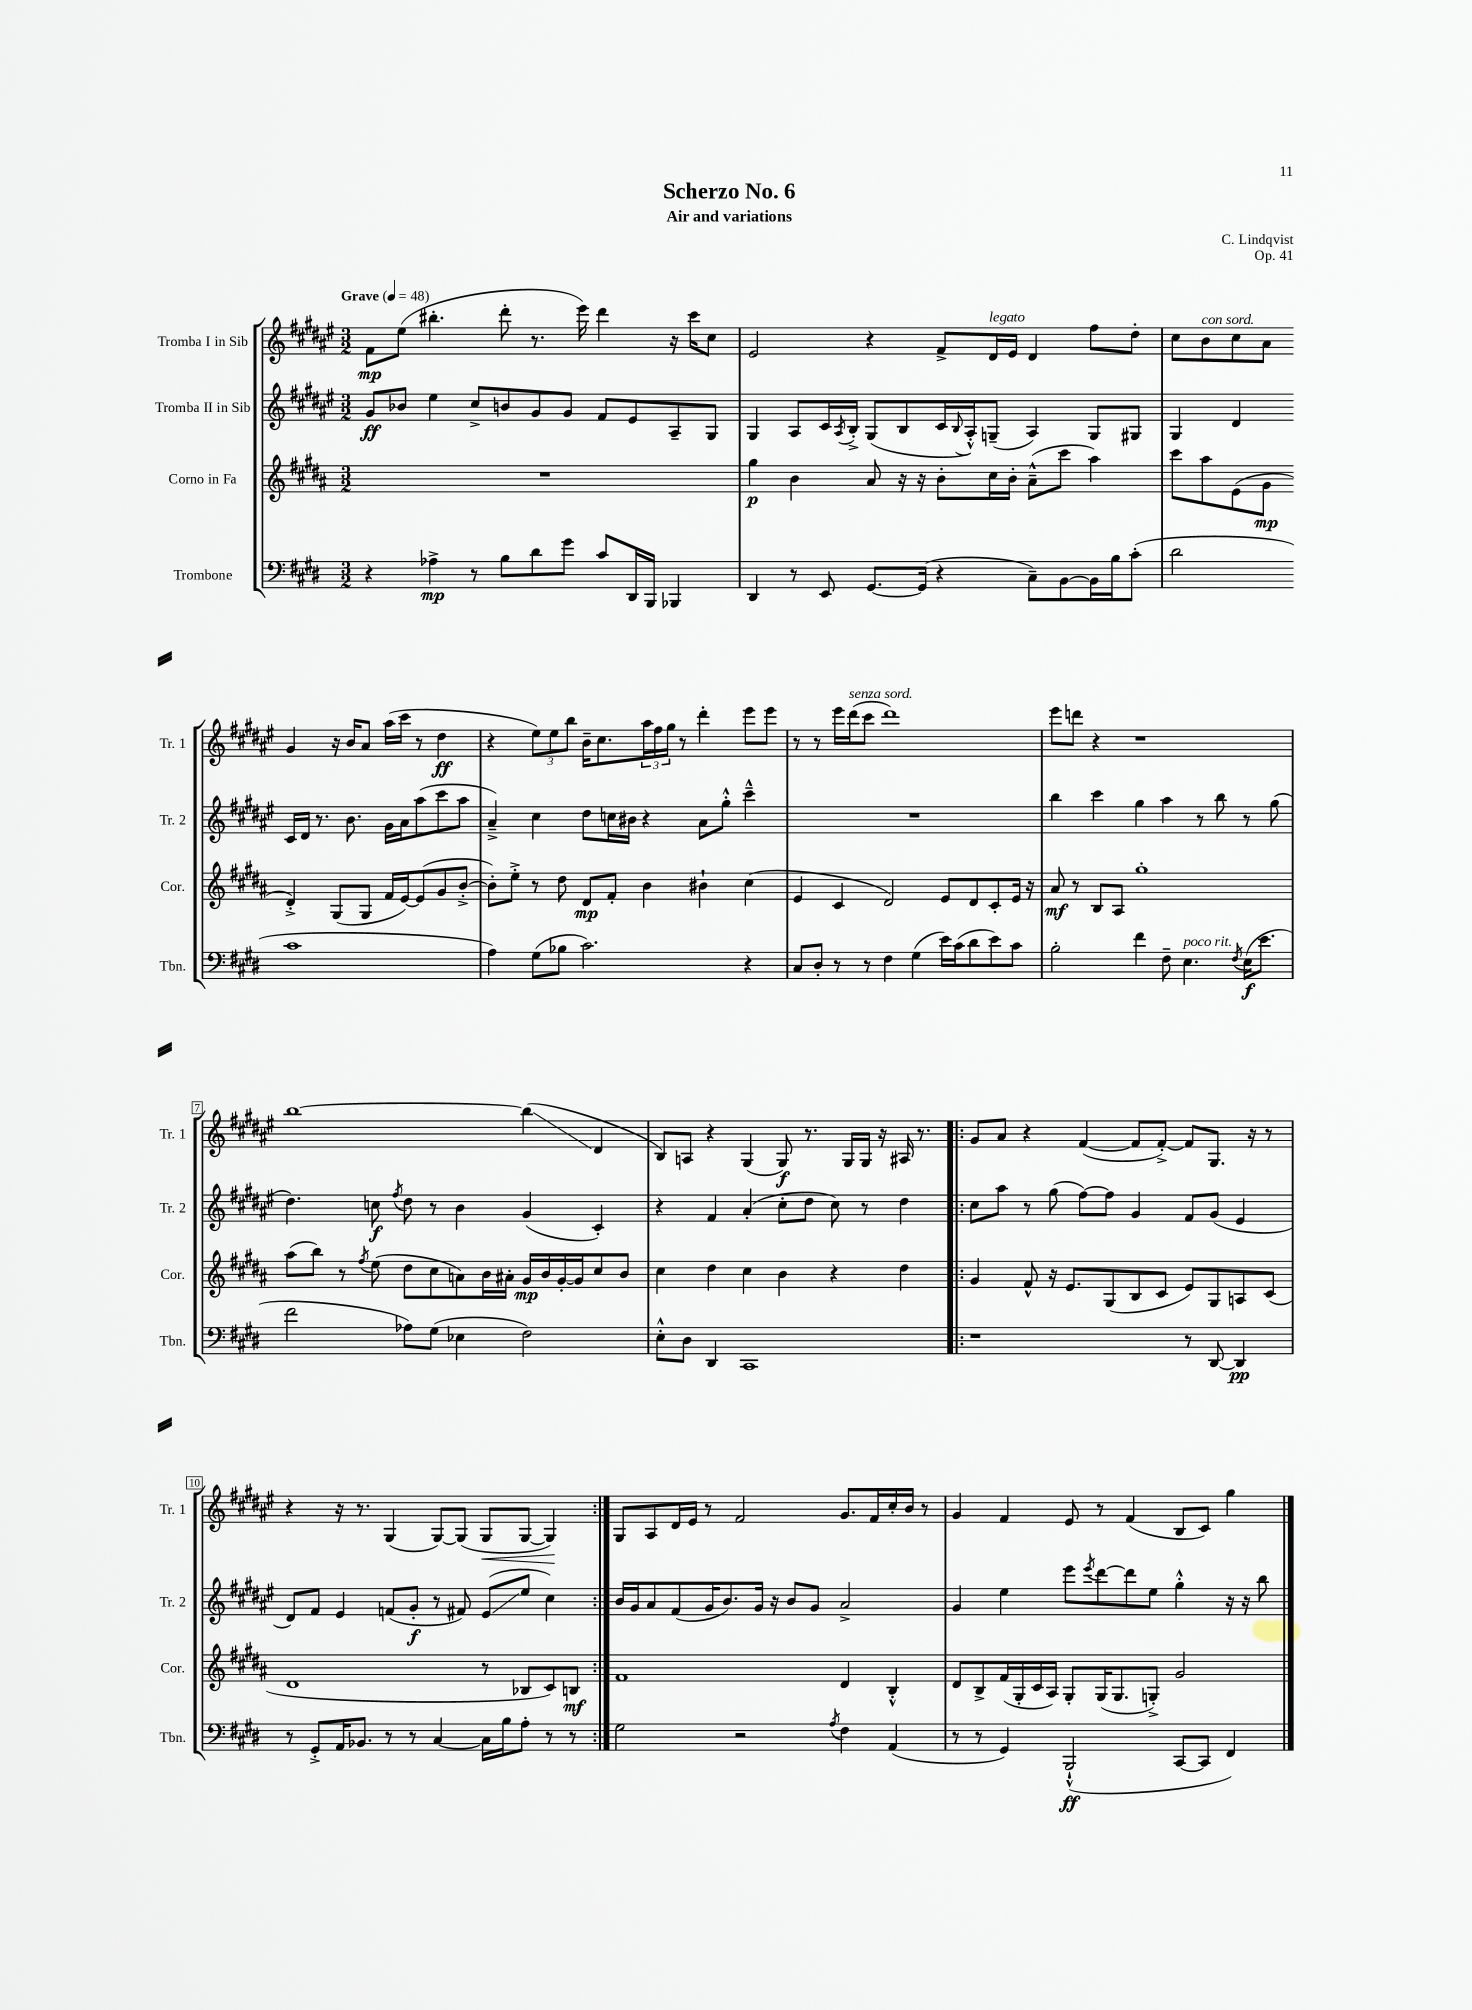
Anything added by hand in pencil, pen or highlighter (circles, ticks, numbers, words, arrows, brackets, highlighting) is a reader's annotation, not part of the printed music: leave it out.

**kern	**kern	**kern	**kern
*staff4	*staff3	*staff2	*staff1
*clefF4	*clefG2	*clefG2	*clefG2
*k[f#c#g#d#]	*k[f#c#g#d#a#]	*k[f#c#g#d#a#e#]	*k[f#c#g#d#a#e#]
*M3/2	*M3/2	*M3/2	*M3/2
*MM48	*MM48	*MM48	*MM48
4r	1.r	8g#	8f#
.	.	8b-	(8ee#
4A-^	.	4ee#	4.bb#'
8r	.	8cc#^	.
8B	.	8b	8ddd#'
8d#	.	8g#	8.r
8g#	.	8g#	.
.	.	.	16eee#)
8c#	.	8f#	4ddd#
16DD#	.	8e#	.
16BBB	.	.	.
4BBB-	.	8A#~	16r
.	.	.	16ccc#
.	.	8G#	8cc#
=	=	=	=
4DD#	4gg#	4G#	2e#
8r	4b	8A#	.
8EE	.	16c#	.
.	.	8qA#	.
.	.	16B'^	.
[8.GG#	8a#	(8G#	4r
.	16r	8B	.
(16GG#]	16r	.	.
4r	8b'	16c#	8f#^
.	.	8qqB	.
.	.	16A#'^^)	.
.	16cc#	(8G~	16d#
.	16b'	.	16e#
8C#~)	(8a#~^^	4A#)	4d#
[8BB	8ccc#	.	.
16BB]	4aa#)	8G	8ff#
16B	.	.	.
(8c#'	.	8G#	8dd#'
=	=	=	=
2d#	8ccc#	4G#	8cc#
.	8aa#	.	8b
.	(8e	4d#	8cc#
.	8g#	.	8a#
1c#	4d#'^)	16c#	4g#
.	.	16d#	.
.	.	8.r	.
.	(8G#	.	16r
.	.	8.b	16b
.	8G#	.	8a#
.	16f#	16g#	(16aa#
.	[16e)	16a#	16ccc#
.	(8e]	(8aa#	8r
.	8g#	8ccc#	4dd#
.	[8b'^	8aa#	.
=	=	=	=
4A)	8b'])	4a#~^)	4r
.	8ee'^	.	.
(8G#	8r	4cc#	12ee#)
.	.	.	12ee#
8B-	8dd#	.	.
.	.	.	12bb
2.c#)	8d#	8dd#	16b~
.	.	.	8.cc#
.	8f#'	16cc	.
.	.	16b#	.
.	4b	4r	24aa#
.	.	.	24ff#
.	.	.	24gg#
.	.	.	8r
.	4b#`	8a#	4ddd#'
.	.	8gg#'^^	.
4r	(4cc#	4ccc#~^^	8eee#
.	.	.	8eee#
=	=	=	=
8C#	4e	1.r	8r
8D#'	.	.	8r
8r	4c#	.	16eee#
.	.	.	(16ddd#
8r	.	.	8ccc#
4F#	2d#)	.	1ddd#)
(4G#	.	.	.
16e)	8e	.	.
(16c#	.	.	.
8d#	8d#	.	.
8e)	8c#'	.	.
8c#	16e	.	.
.	16r	.	.
=	=	=	=
2B'	8a#	4bb	8eee#
.	8r	.	8ddd
.	8B	4ccc#	4r
.	8A#	.	.
4f#	1gg#'	4gg#	1r
8F#~	.	4aa#	.
4.E	.	.	.
.	.	8r	.
.	.	8bb	.
8qF#	.	.	.
(16E	.	8r	.
8.e	.	.	.
.	.	(8gg#	.
=	=	=	=
2f#	(8aa#	4.dd#)	[1bb
.	8bb)	.	.
.	8r	.	.
.	8qff#	.	.
.	(8ee	8cc	.
.	.	8qff#	.
8A-)	8dd#	8dd#	.
(8G#	8cc#	8r	.
4E-	8a)	4b	.
.	16b	.	.
.	16a#'	.	.
2F#)	16g#	(4g#	(4bb]
.	16b	.	.
.	[16g#'	.	.
.	16g#]	.	.
.	8cc#	4c#')	4d#
.	8b	.	.
=	=	=	=
8E'^^	4cc#	4r	8B)
8D#	.	.	8A
4DD#	4dd#	4f#	4r
1CC#	4cc#	(4a#'	(4G#
.	4b	8cc#'	8G#)
.	.	8dd#	8.r
.	4r	8cc#)	.
.	.	.	16G#
.	.	8r	16G#
.	.	.	16r
.	4dd#	4dd#	16A#
.	.	.	8.r
=!|:	=!|:	=!|:	=!|:
1r	4g#	8cc#	8g#
.	.	8aa#	8a#
.	8f#^^	8r	4r
.	16r	(8gg#	.
.	8.e	.	.
.	.	[8ff#)	([4f#
.	(8G#	8ff#]	.
.	8B	4g#	8f#]
.	8c#	.	[8f#'^)
8r	8e)	8f#	8f#]
[8DD#	8G#	(8g#	8.G#
4DD#]	8A	4e#	.
.	.	.	16r
.	(8c#	.	8r
=	=	=	=
8r	1d#	8d#)	4r
8GG#'^	.	8f#	.
16AA	.	4e#	16r
8.BB-	.	.	8.r
8r	.	(8f	(4G#
8r	.	8g#'	.
[4C#	.	8r	[8G#)
.	.	8f#)	(8G#]
16C#]	8r	(8e#	8G#
16B	.	.	.
8A'	8B-	8ee#	[8G#
8r	8c#)	4cc#)	4G#])
8r	8B	.	.
=:|!	=:|!	=:|!	=:|!
2G#	1f#	16b	8G#
.	.	16g#	.
.	.	8a#	8A#
.	.	(8f#	16d#
.	.	.	16e#
.	.	16g#	8r
.	.	8.b)	.
2r	.	.	2f#
.	.	16g#	.
.	.	16r	.
.	.	8b	.
.	.	8g#	.
8qA	.	.	.
4F#	4d#	2a#^	8.g#
.	.	.	16f#
(4AA	4B'^^	.	16cc#'
.	.	.	16b
.	.	.	8r
=	=	=	=
8r	8d#	4g#	4g#
8r	8B^	.	.
4GG#)	(16f#	4ee#	4f#
.	16G#'	.	.
.	16c#	.	.
.	16A#)	.	.
(2BBB`^^	8G#'	8eee#	8e#
.	.	8qeee#	.
.	(16G#	[8ddd#	8r
.	8.G#	.	.
.	.	8ddd#]	(4f#
.	8G'^)	8ee#	.
[8CC#	2g#	4gg#'^^	8B
8CC#]	.	.	8c#)
4FF#)	.	16r	4gg#
.	.	16r	.
.	.	8bb	.
==	==	==	==
*-	*-	*-	*-
